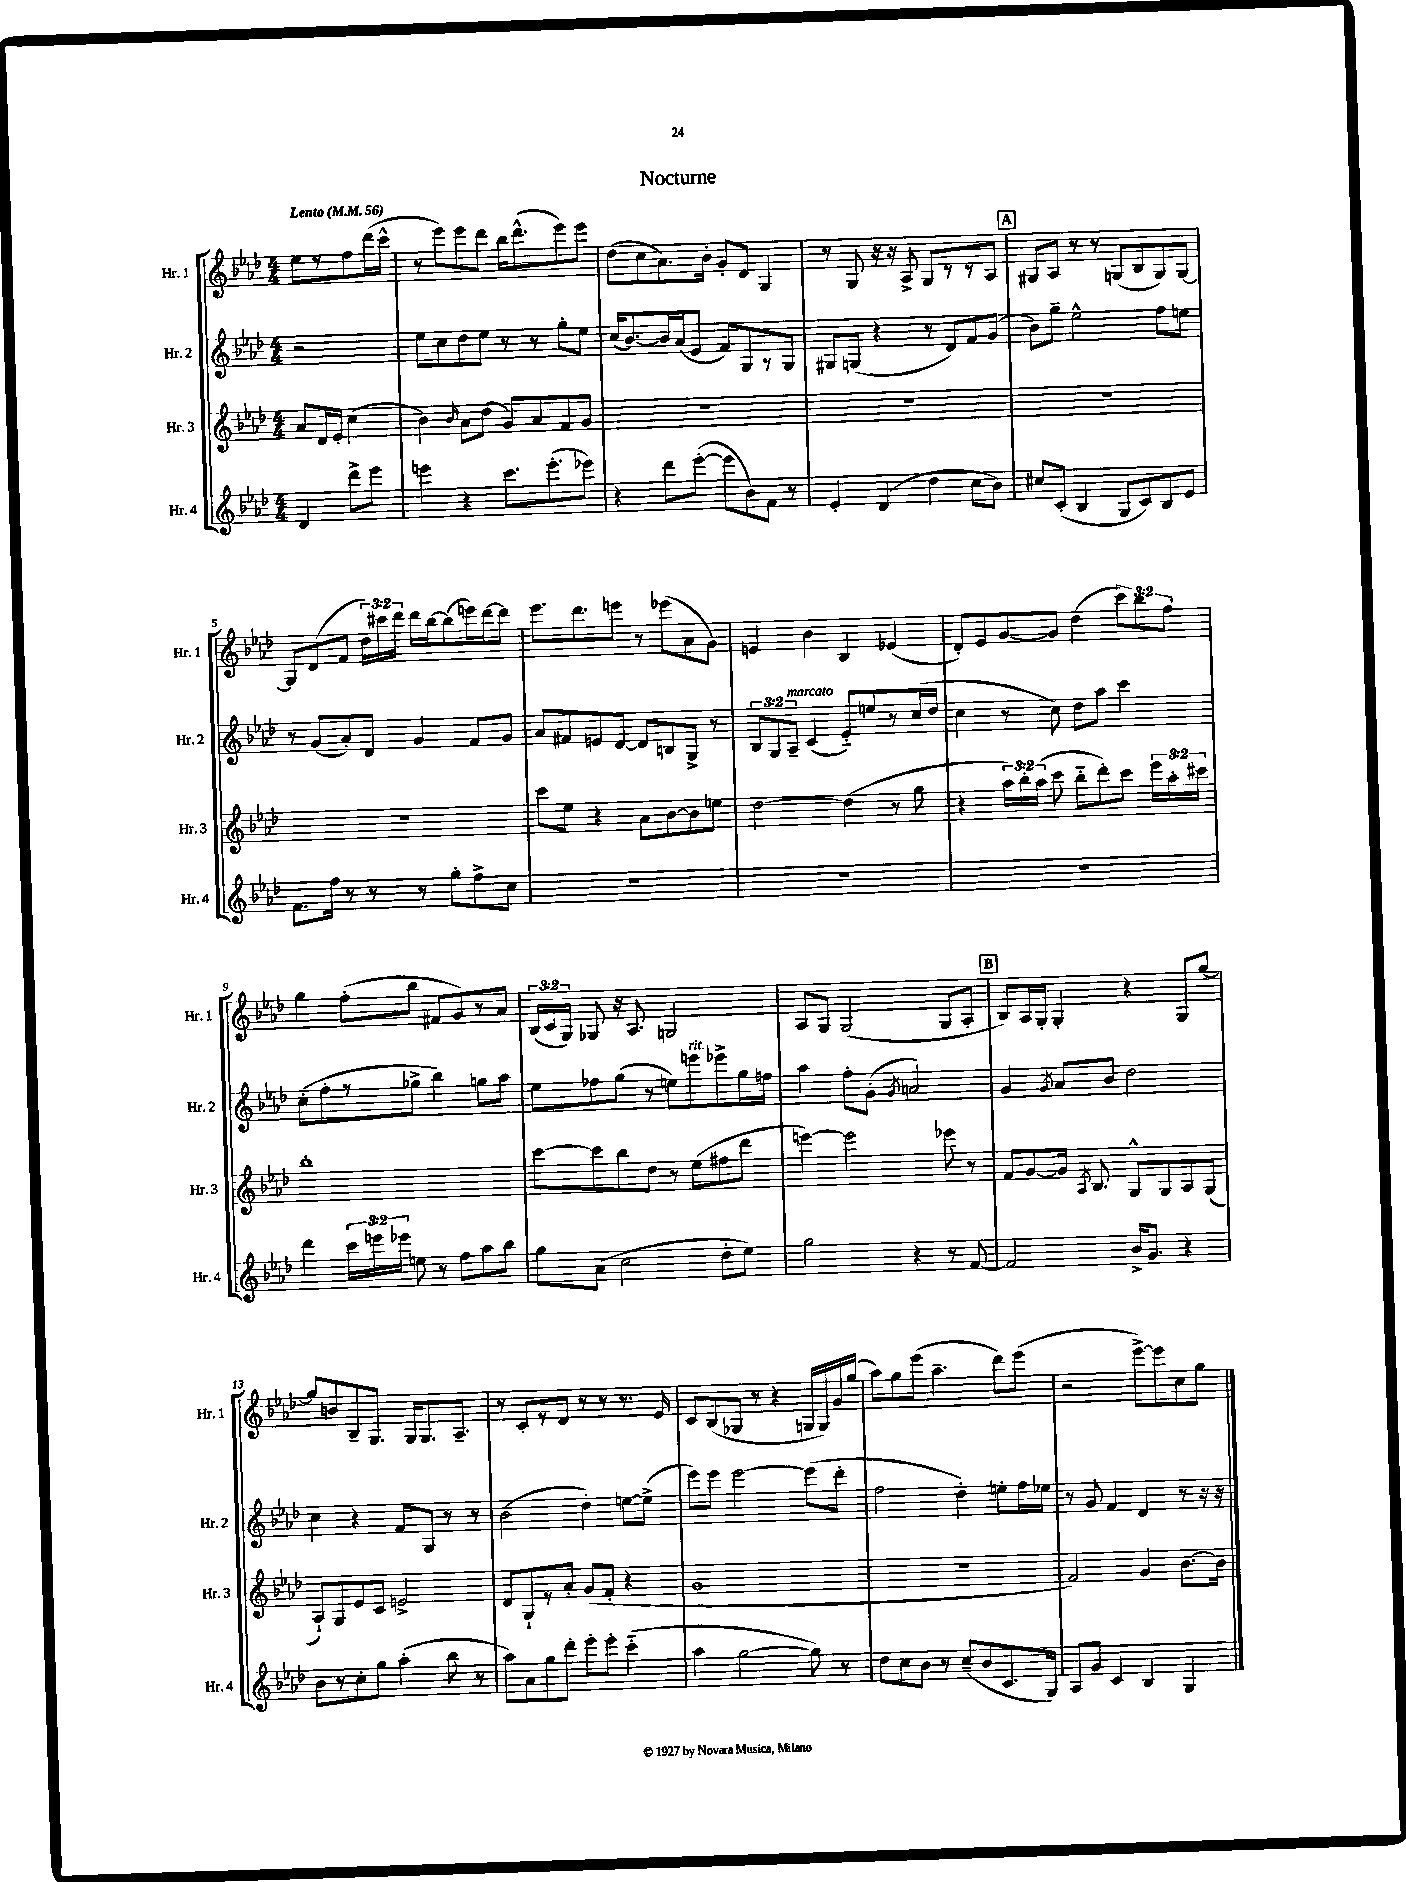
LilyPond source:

\header { title = "Nocturne" }
<<
\new StaffGroup <<
\new Staff = "s0" \with { instrumentName = "Hr. 1" shortInstrumentName = "Hr. 1" } {
    \clef treble \key aes \major \numericTimeSignature \time 4/4 \override Staff.TupletNumber.text = #tuplet-number::calc-fraction-text \partial 2 \tempo "Lento" 4 = 56
    \autoBeamOff ees''8[ r8 f''8 des'''16( c'''16]-^ |
    r8 ees'''8[) ees'''8 des'''8] bes''16[ des'''8.-^( ees'''8) ees'''8] |
    des''8[( c''8 aes'8.) bes'16]-. g'8[-. des'8] g4 |
    r8 g8 r16 r16 aes8-> g8[ r8 r8 aes8] |
    \mark \markup { \box "A" } gis8[ aes8] r8 r8 g8[( bes8 g8) g8]~ |
    g8[ des'8( f'8] \tuplet 3/2 { des''16[) cis'''16 des'''16] } des'''16[ bes''16~ bes''8( e'''16) des'''16~ des'''8] |
    ees'''8.[ des'''8. e'''8] r8 ees'''8[( aes'8 g'8]) |
    e'4 bes'4 bes4 ees'4( |
    des'8[-.) ees'8 g'8~ g'8] des''4( \tuplet 3/2 { c'''8[) bes''8 f''8] } |
    g''4 f''8[-.( bes''8] fis'8[ g'8) r8 aes'8] |
    \tuplet 3/2 { bes16[( c'16 g16]) } ges8 r16 aes8. g2 |
    aes8[ g8] g2( g8[ aes8]-. |
    \mark \markup { \box "B" } bes8[) aes16 g16]-. g4-. r4 g8[ g''8]~ |
    g''8[ b'8 bes8-- g8.] g16[ g8. aes8.]-- |
    r8 c'8[-. r8 des'8] r8 r8 r8. ees'16 |
    c'8[ bes8( ges8] r8 r4 g16[ g16) g'16 g''16]( |
    aes''8[) g''8 ees'''8]( aes''4.-- des'''8[) ees'''8]( |
    r2 ees'''8[~->) ees'''8 c''8 g''8] \bar "|." |
}
\new Staff = "s1" \with { instrumentName = "Hr. 2" shortInstrumentName = "Hr. 2" } {
    \clef treble \key aes \major \numericTimeSignature \time 4/4 \override Staff.TupletNumber.text = #tuplet-number::calc-fraction-text \partial 2
    \autoBeamOff r2 |
    ees''8[ c''8 des''8 ees''8] r8 r8 g''8[-. ees''8] |
    c''16[( bes'8.~) bes'16 aes'16( ees'8] f'8[) g8 r8 g8] |
    gis8[ g8]( r4 r8 des'8[) f'8 g'8]( |
    \mark \markup { \box "A" } bes'8[) g''8]-- ees''2-^ f''8[ e''8] |
    r8 g'8[( aes'8-.) des'8] g'4 f'8[ g'8] |
    aes'8[ fis'8 e'8 des'8]~ des'8[ b8 g8]-> r8 |
    \tuplet 3/2 { bes8[ g8 aes8]--^\markup { \italic "marcato" } } c'4( ees'8[-_) e''8 r8 c''16( des''16] |
    c''4 r8 c''8) des''8[ aes''8] c'''4 |
    c''8[-.( f''8-. r8 ges''8]-> bes''4) g''8[ aes''8] |
    ees''8[ fes''8 g''8]( r8 e''8[) e'''8^\markup { \italic "rit." } ees'''8-> g''16 f''16] |
    aes''4 f''8[-. g'8]-.( \acciaccatura { g'8 } a'2) |
    \mark \markup { \box "B" } g'4 \acciaccatura { g'8 } aes'8[ bes'8] des''2 |
    c''4 r4 f'8[ g8] r8 r8 |
    bes'2( des''4-.) e''8[~ e''8]->( |
    ees'''8[) ees'''8] ees'''2~ ees'''8[( des'''8]-. |
    f''2 des''4-.) e''8[-. f''16 ees''16] |
    r8 g'8 f'4 des'4 r8 r16 r16 \bar "|." |
}
\new Staff = "s2" \with { instrumentName = "Hr. 3" shortInstrumentName = "Hr. 3" } {
    \clef treble \key aes \major \numericTimeSignature \time 4/4 \override Staff.TupletNumber.text = #tuplet-number::calc-fraction-text \partial 2
    \autoBeamOff aes'8[ des'16 ees'16]-. c''4( |
    bes'4) \grace { bes'16 } aes'8[ des''8]( g'8[) aes'8 f'8 g'8] |
    R1 |
    R1 |
    \mark \markup { \box "A" } R1 |
    R1 |
    c'''8[ ees''8] r4 aes'8[ bes'8~ bes'8 e''8] |
    des''2~ des''4( r8 g''8 |
    r4 \tuplet 3/2 { aes''16[) bes''16-. aes''16]( } c'''8 bes''8[-_ des'''8-.) c'''8] \tuplet 3/2 { ees'''16[ aes''16-. cis'''16] } |
    bes''1-. |
    c'''8[~ c'''8 bes''8 des''8] r8 ees''8[( fis''8 des'''8] |
    e'''4~) e'''2 ees'''8 r8 |
    \mark \markup { \box "B" } f'8[ g'8~ g'16] \acciaccatura { aes8 } bes8. g8[-^ g8 aes8 g8]( |
    aes8[-!) g8 ees'8 c'8] e'2-> |
    des'8[ g8-! r8 aes'8]-. g'8[( f'8]-. r4 |
    g'1 |
    r1 |
    f'2) g'4 bes'8.[~ bes'16] \bar "|." |
}
\new Staff = "s3" \with { instrumentName = "Hr. 4" shortInstrumentName = "Hr. 4" } {
    \clef treble \key aes \major \numericTimeSignature \time 4/4 \override Staff.TupletNumber.text = #tuplet-number::calc-fraction-text \partial 2
    \autoBeamOff des'4 des'''8[-> ees'''8] |
    e'''4 r4 c'''8.[ e'''8.-.( ees'''8]) |
    r4 des'''8[ ees'''8]~-.( ees'''8[ bes'8) f'8] r8 |
    ees'4-. des'4( des''4 c''8[ bes'8]) |
    \mark \markup { \box "A" } cis''8[ c'8]-.( bes4 g8[ c'8) bes8 ees'8] |
    f'8.[ f''16] r8 r8 r8 g''8[-. f''8-> c''8] |
    R1 |
    R1 |
    R1 |
    des'''4 \tuplet 3/2 { c'''16[ e'''16 ees'''16] } e''8 r8 f''8[ aes''8 bes''8] |
    g''8[ aes'8]( c''2 des''8[-. ees''8]) |
    g''2 r4 r8 f'8~ |
    \mark \markup { \box "B" } f'2 bes'16[-> g'8.] r4 |
    bes'8[ r8 c''8-. g''8] aes''4-.( bes''8 r8 |
    aes''8[) aes'8 g''8 des'''8]-. ees'''8[-. ees'''8]-. c'''4-_( |
    aes''4 g''2~ g''8) r8 |
    des''8[ c''8 bes'8] r8 c''8[--( bes'8 c'8. g16]) |
    aes8[ g'8] c'4 bes4 g4 \bar "|." |
}
>>
>>
